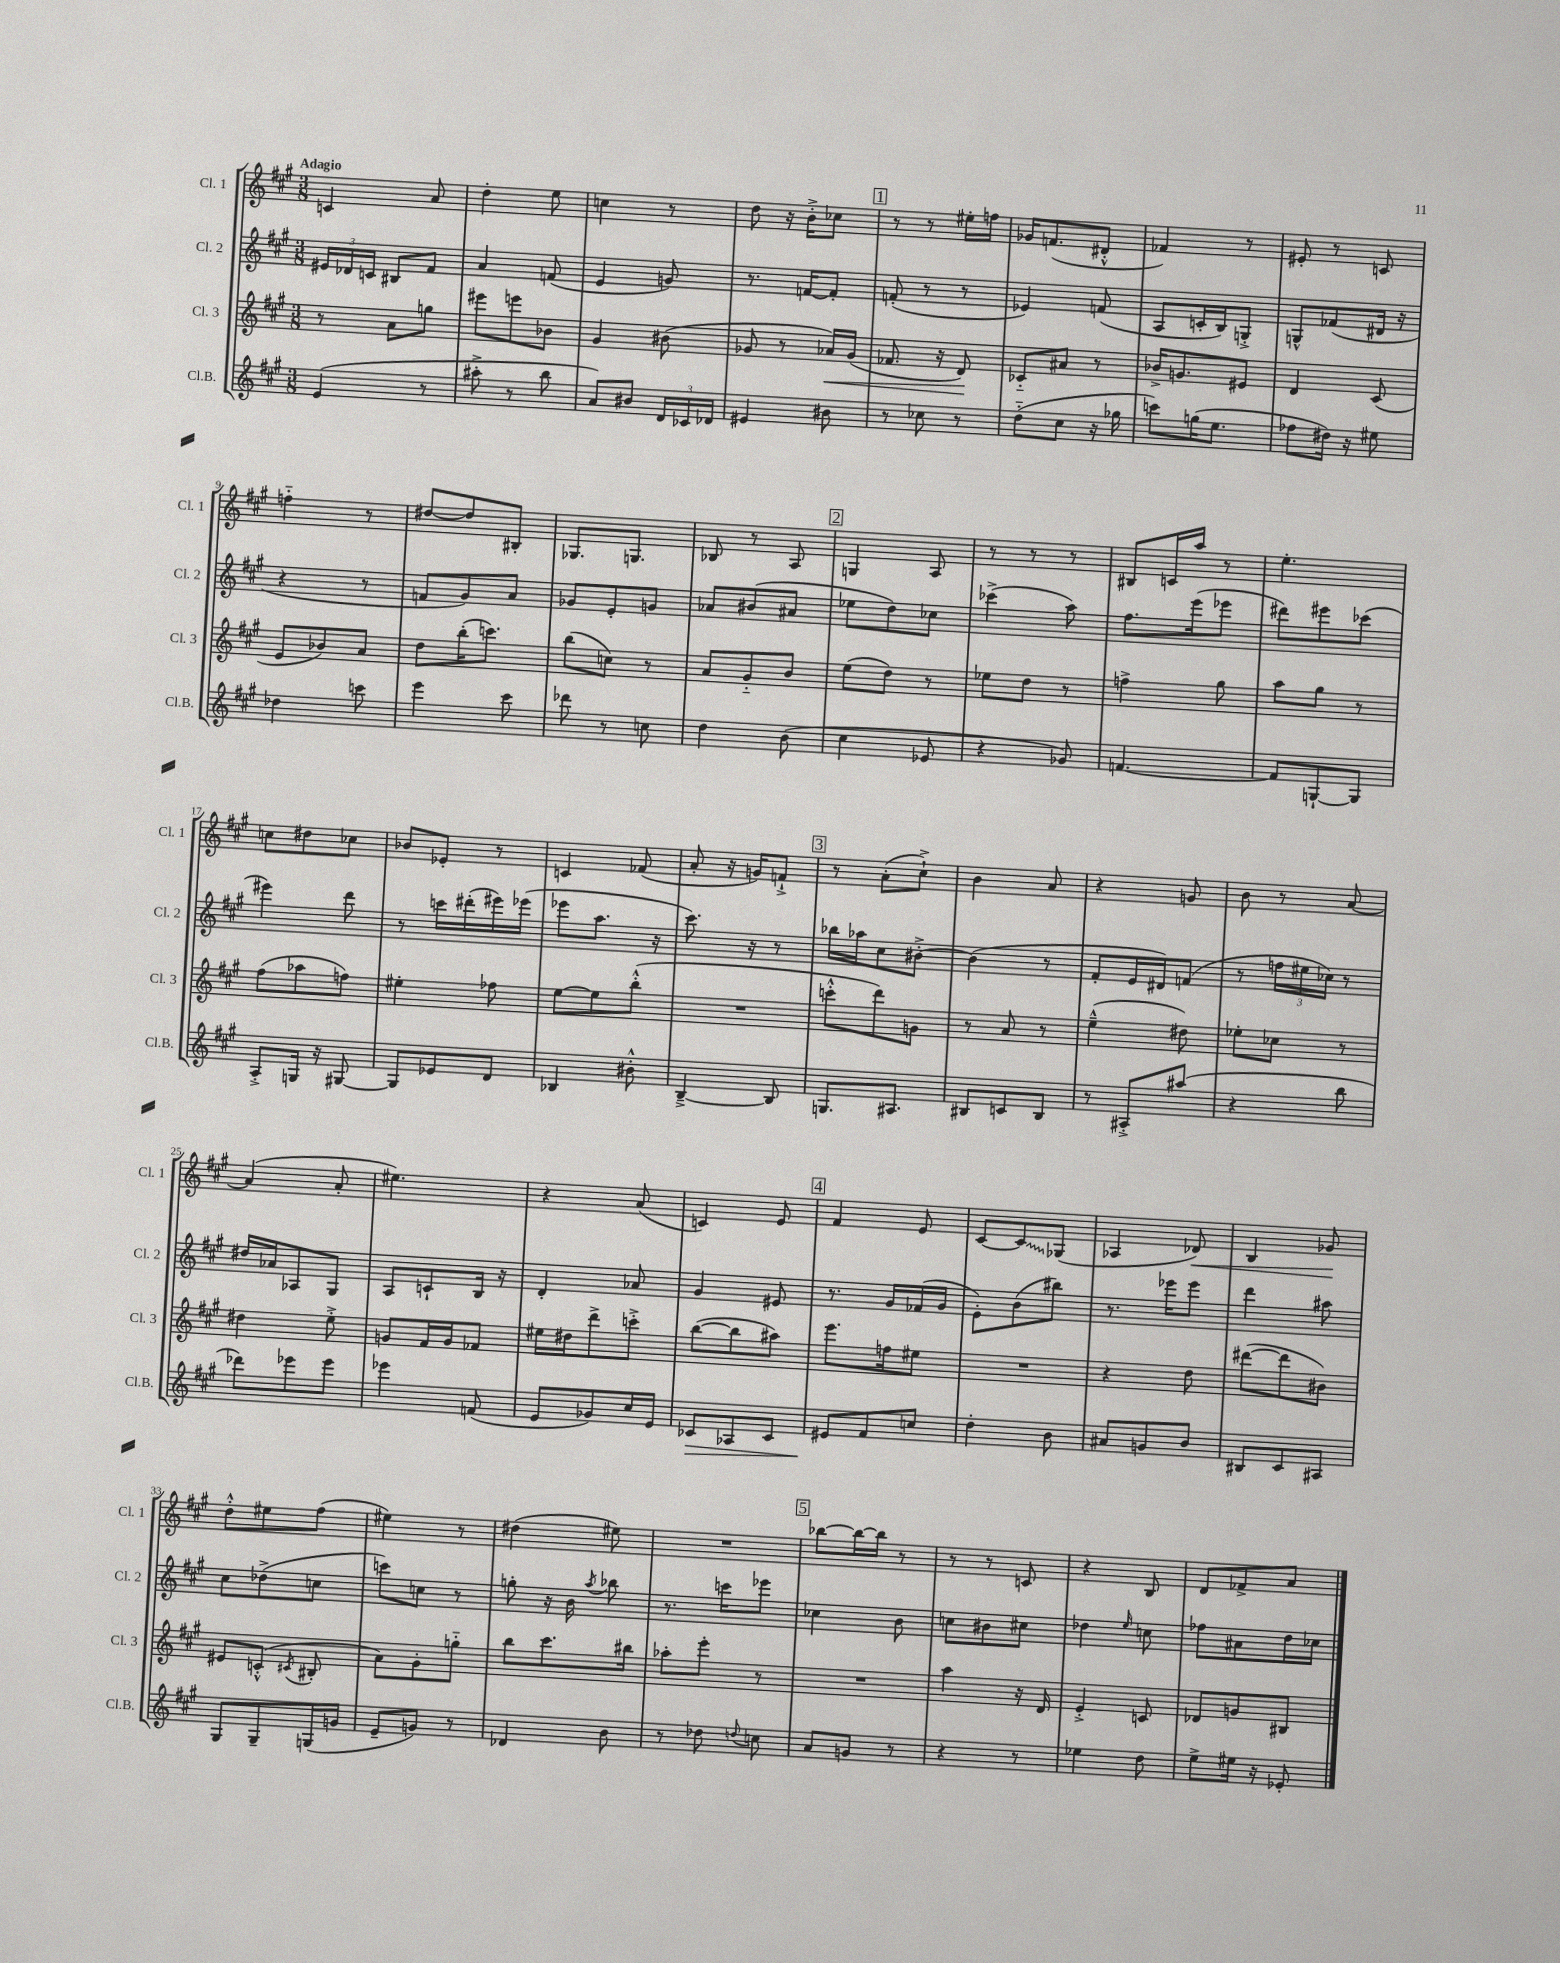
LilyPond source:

<<
\new StaffGroup <<
\new Staff = "s0" \with { instrumentName = "Cl. 1" shortInstrumentName = "Cl. 1" } {
    \clef treble \key a \major \numericTimeSignature \time 3/8 \tempo "Adagio"
    \autoBeamOff c'4 a'8 |
    d''4-. e''8 |
    c''4 r8 |
    d''8 r16 b'16[-.-> ces''8] |
    \mark \markup { \box "1" } r8 r8 eis''16[-. f''16] |
    ges'16[ f'8.( dis'8]-.-^ |
    fes'4) r8 |
    eis'8-. r8 c'8 |
    f''4-_ r8 |
    dis''8[~ dis''8 bis8]-. |
    ges8.[ g8.] |
    bes8 r8 a8 |
    \mark \markup { \box "2" } g4 a8 |
    r8 r8 r8 |
    bis8[ c'16 a''16] r8 |
    e''4.-. |
    c''8[ dis''8 ces''8] |
    bes'8[ ees'8]-. r8 |
    c'4 fes'8( |
    a'8-. r16 g'16[) f'8]-!-> |
    \mark \markup { \box "3" } r8 a'8[-.( cis''8]-!->) |
    b'4 a'8 |
    r4 g'8 |
    b'8 r8 a'8~ |
    a'4( a'8-. |
    eis''4.) |
    r4 a'8( |
    c'4) e'8 |
    \mark \markup { \box "4" } fis'4 e'8 |
    cis'8[~ \once \override Glissando.style = #'zigzag cis'8\glissando ges8]( |
    aes4 des'8\<) |
    b4 ges'8\! |
    d''8[-.-^ eis''8 fis''8]( |
    eis''4) r8 |
    dis''4( eis''8) |
    R4. |
    \mark \markup { \box "5" } bes''8[~ bes''16~ bes''16] r8 |
    r8 r8 c'8 |
    r4 b8 |
    d'8[ fes'8-> a'8] \bar "|." |
}
\new Staff = "s1" \with { instrumentName = "Cl. 2" shortInstrumentName = "Cl. 2" } {
    \clef treble \key a \major \numericTimeSignature \time 3/8
    \autoBeamOff \tuplet 3/2 { eis'16[ des'16 c'16] } bis8[ fis'8] |
    a'4 f'8( |
    e'4 g'8) |
    r8. f'16[~ f'8]-. |
    \mark \markup { \box "1" } f'8-.( r8 r8 |
    ees'4) f'8( |
    a8[ c'16-. b16) g8]-.-> |
    g8[-^ fes'8( dis'16] r16 |
    r4 r8 |
    f'8[ gis'8) a'8] |
    ges'8[ e'8-. g'8] |
    aes'8[ bis'8( ais'8] |
    \mark \markup { \box "2" } ees''8[ d''8) ces''8] |
    ces'''4->( a''8) |
    fis''8.[ e'''16( ees'''8] |
    dis'''8[) eis'''8 ces'''8]( |
    eis'''4) d'''8 |
    r8 c'''16[ dis'''16-.( eis'''16) ees'''16]( |
    ees'''8[ a''8.] r16 |
    cis'''8.) r16 r8 |
    \mark \markup { \box "3" } bes''16[ aes''16 cis''8 bis'8]~-.-> |
    bis'4( r8 |
    fis'8[-. e'16 dis'16) f'8]( |
    r8 \tuplet 3/2 { f''16[ eis''16 ces''16]) } r8 |
    dis''16[ aes'16 aes8 gis8] |
    a8[ c'8-! b16] r16 |
    d'4-. aes'8 |
    gis'4 eis'8 |
    \mark \markup { \box "4" } r8. gis'16[ fes'16( gis'16] |
    e'8[-.) b'8( bis''8]) |
    r8. ees'''16[ ees'''8] |
    d'''4 ais''8 |
    cis''8[ des''8->( c''8] |
    c'''8[) c''8] r8 |
    g''8-. r16 b'16 \acciaccatura { a''8 } bes''8 |
    r8. c'''16[ ees'''8] |
    \mark \markup { \box "5" } ces''4 b'8 |
    c''8[ bis'8 cis''8] |
    des''4 \grace { e''16 } c''8 |
    fes''8[ ais'8 d''16 ces''16] \bar "|." |
}
\new Staff = "s2" \with { instrumentName = "Cl. 3" shortInstrumentName = "Cl. 3" } {
    \clef treble \key a \major \numericTimeSignature \time 3/8
    \autoBeamOff r8 a'8[ g''8] |
    eis'''8[ e'''8 bes'8] |
    gis'4 bis'8( |
    ges'8 r8 aes'16[\<) ges'16]( |
    \mark \markup { \box "1" } fes'8. r16 d'8\!) |
    ces'8[-_ ais'8] r8 |
    bes'16[-> g'8. eis'8] |
    d'4 cis'8( |
    e'8[ bes'8) a'8] |
    d''8[ b''16-.( c'''8.]) |
    b''8[( c''8]) r8 |
    a'8[ gis'8-_ b'8] |
    \mark \markup { \box "2" } e''8[( d''8]) r8 |
    ees''8[ d''8] r8 |
    f''4-> gis''8 |
    a''8[ gis''8] r8 |
    fis''8[( aes''8 f''8]) |
    eis''4-. fes''8 |
    e''8[~ e''8 b''8]-.-^( |
    R4. |
    \mark \markup { \box "3" } c'''8[-.-^ d'''8) g'8] |
    r8 a'8 r8 |
    e''4---^( dis''8) |
    ees''8[-. ces''8] r8 |
    dis''4 e''8-.-> |
    g'8[ fis'16 g'16 fes'8] |
    eis''16[ dis''16 d'''8-> c'''8]-.-> |
    b''8[~( b''8 ais''8]) |
    \mark \markup { \box "4" } e'''8.[ f''16 eis''8] |
    R4. |
    r4 d''8 |
    dis'''8[~( dis'''8 bis'8]) |
    eis'8[ c'8]-.-^( \acciaccatura { cis'8 } bis8-. |
    a'8[) gis'8-. g''8]-_ |
    b''8[ cis'''8. bis''16] |
    aes''8[-. e'''8]-. r8 |
    \mark \markup { \box "5" } R4. |
    a''4 r16 d'16 |
    e'4-.-> c'8 |
    des'8[ g'8 bis8] \bar "|." |
}
\new Staff = "s3" \with { instrumentName = "Cl.B." shortInstrumentName = "Cl.B." } {
    \clef treble \key a \major \numericTimeSignature \time 3/8
    \autoBeamOff e'4( r8 |
    ais''8-.-> r8 b''8 |
    a'8[) bis'8] \tuplet 3/2 { d'16[ ces'16 des'16] } |
    eis'4 bis'8 |
    \mark \markup { \box "1" } r8 ces''8 r8 |
    d''8[-_( cis''8] r16 ges''16 |
    c'''8[) g''16( e''8.] |
    fes''8[ dis''16]) r16 eis''8 |
    des''4 c'''8 |
    e'''4 cis'''8 |
    des'''8 r8 c''8 |
    d''4 b'8( |
    \mark \markup { \box "2" } cis''4 ees'8 |
    r4 ges'8) |
    f'4.~ |
    f'8[ g8~-! g8] |
    a8[-.-> g16] r16 gis8~ |
    gis8[ ees'8 d'8] |
    bes4 bis'8-.-^ |
    b4~---> b8 |
    \mark \markup { \box "3" } g8.[ ais8.] |
    bis8[ c'8 bis8] |
    r8 ais8[-.-> ais''8]( |
    r4 b''8 |
    des'''8[) ees'''8 ees'''8] |
    ees'''4 f'8( |
    e'8[ ges'8) cis''16 e'16] |
    ces'8[\> aes8 ces'8] |
    \mark \markup { \box "4" } eis'8[\! fis'8 c''8] |
    d''4-. b'8 |
    ais'8[ g'8 b'8] |
    bis8[ cis'8 ais8] |
    gis8[ gis8-- g16( g'16] |
    e'8[-- g'8]) r8 |
    des'4 b'8 |
    r8 des''8 \appoggiatura { d''8 } c''8 |
    \mark \markup { \box "5" } a'8[ g'8] r8 |
    r4 r8 |
    ees''4 d''8 |
    e''8[-> eis''16] r16 ees'8-. \bar "|." |
}
>>
>>
